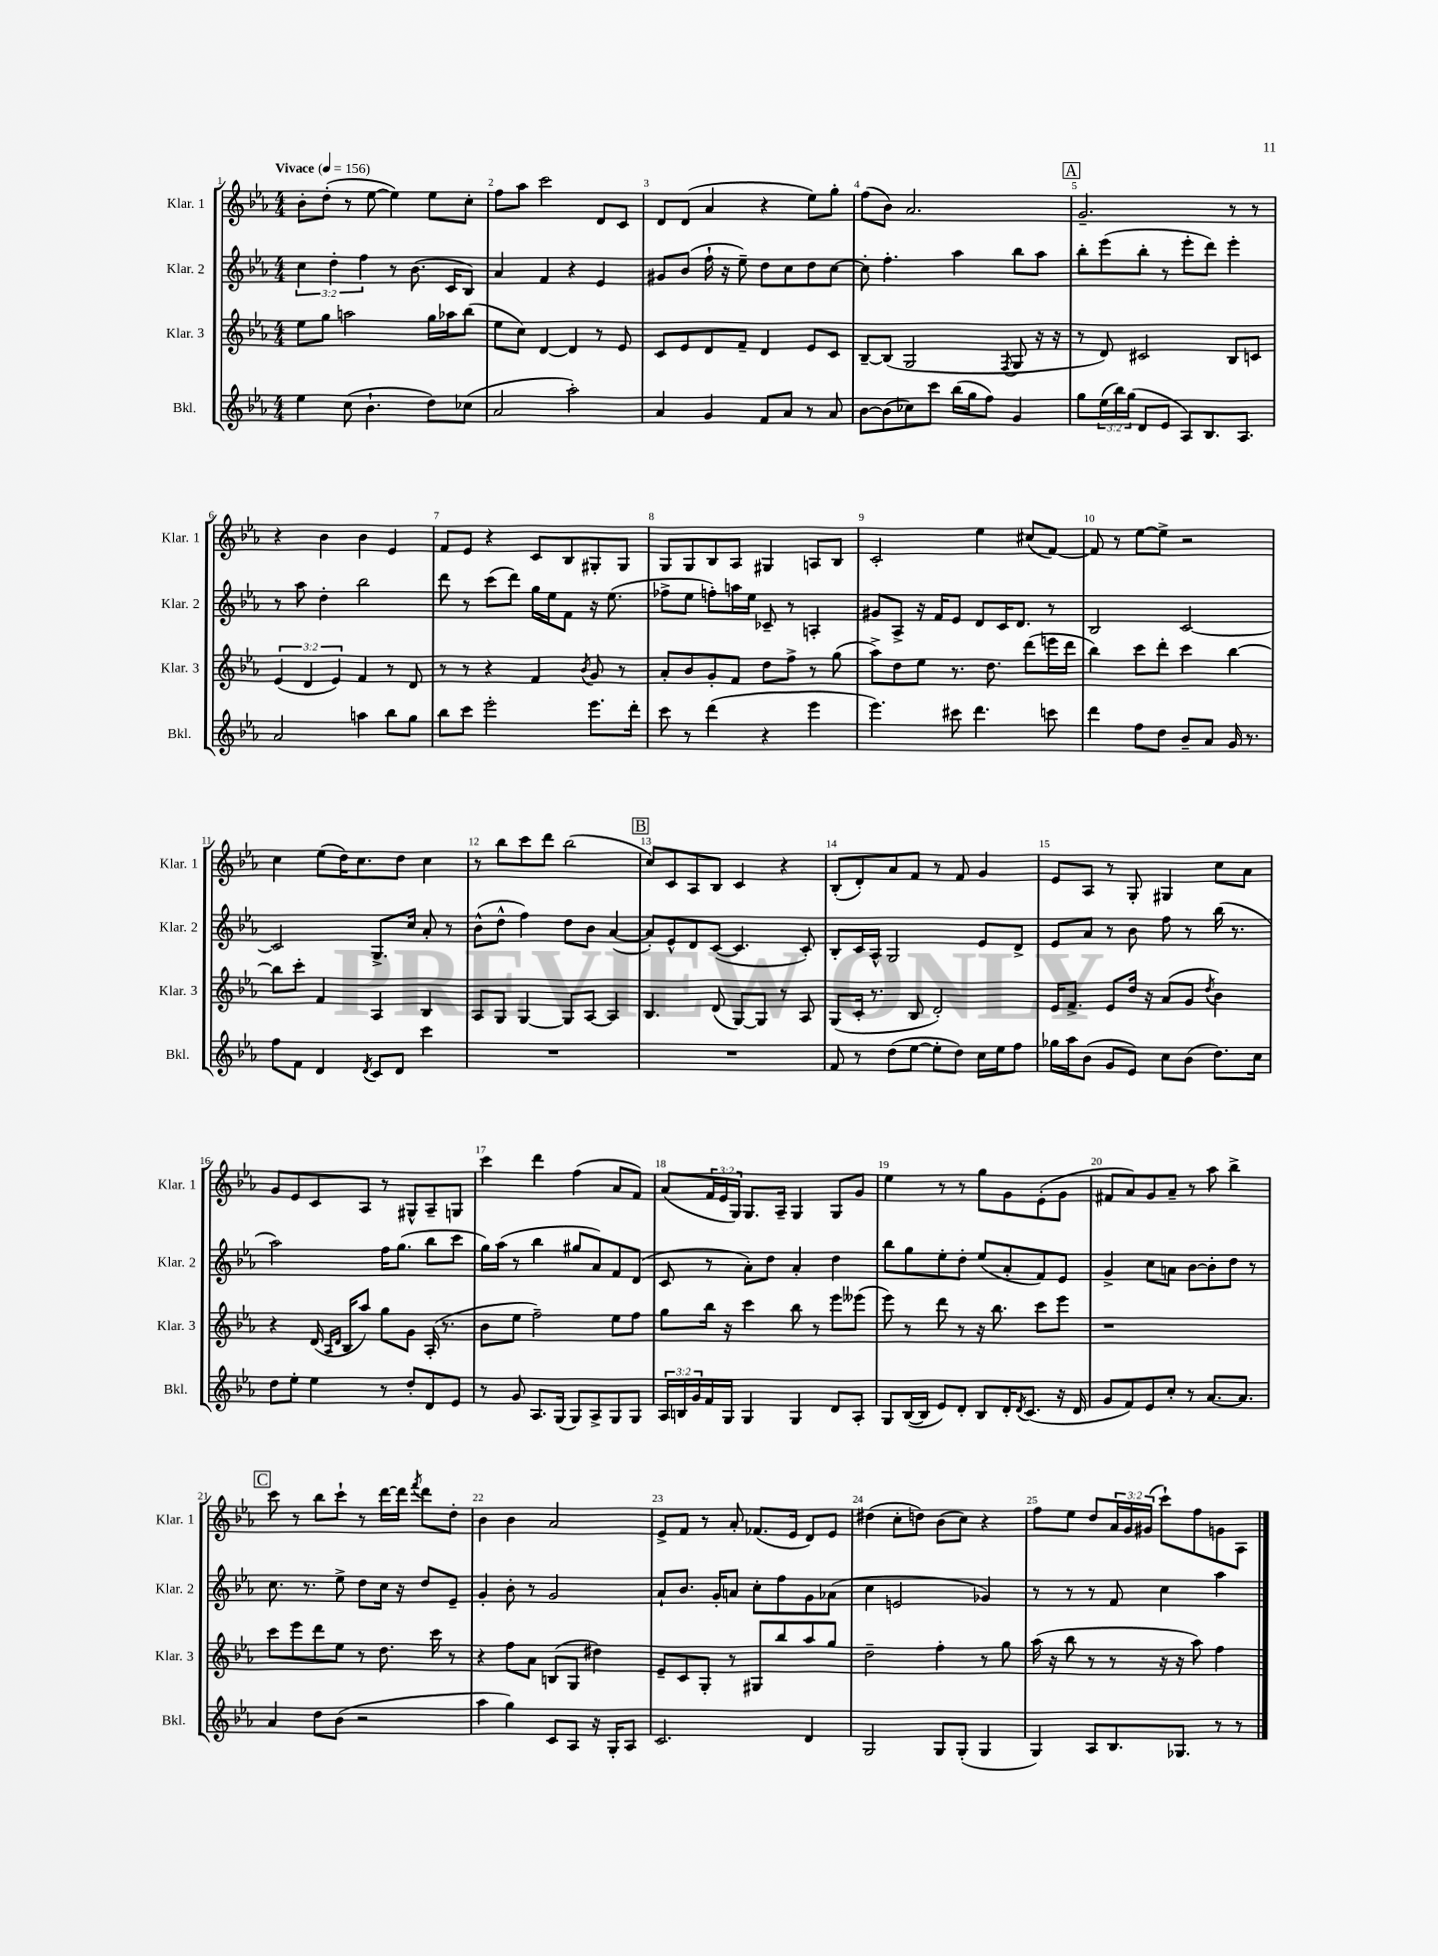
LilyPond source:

<<
\new StaffGroup <<
\new Staff = "s0" \with { instrumentName = "Klar. 1" shortInstrumentName = "Klar. 1" } {
    \clef treble \key ees \major \numericTimeSignature \time 4/4 \override Staff.TupletNumber.text = #tuplet-number::calc-fraction-text \tempo "Vivace" 4 = 156
    bes'8-. d''8-.( r8 ees''8~ ees''4) ees''8 c''8-. |
    f''8 aes''8 c'''2 d'8 c'8 |
    d'8 d'8( aes'4 r4 ees''8) g''8-. |
    f''8( bes'8) aes'2. |
    \mark \markup { \box "A" } g'2.-- r8 r8 |
    r4 bes'4 bes'4 ees'4 |
    f'8 ees'8 r4 c'8 bes8 gis8-. gis8 |
    g8 g8 bes8 aes8 gis4 a8 bes8 |
    c'2-. ees''4 cis''8( f'8~) |
    f'8 r8 ees''8~ ees''8-> r2 |
    c''4 ees''8( d''16) c''8. d''8 c''4 |
    r8 bes''8 c'''8 d'''8 bes''2( |
    \mark \markup { \box "B" } c''8) c'8 aes8 bes8 c'4 r4 |
    bes8-.( d'8-.) aes'8 f'8 r8 f'8 g'4 |
    ees'8 aes8 r8 g8-. gis4 c''8 aes'8 |
    g'8 ees'8 c'8 aes8 r8 gis8-^ aes8-- g8 |
    c'''4 d'''4 f''4( aes'8 f'8) |
    aes'8( \tuplet 3/2 { f'16 ees'16 g16) } g8. aes16-- g4 g8 g'8 |
    ees''4 r8 r8 g''8 g'8 ees'8-.( g'8 |
    fis'8 aes'8) g'8 aes'8-- r8 aes''8 bes''4-> |
    \mark \markup { \box "C" } c'''8 r8 bes''8 c'''8-! r8 d'''16~ d'''16 \acciaccatura { f'''8 } d'''8 d''8-. |
    bes'4 bes'4 aes'2 |
    ees'8-> f'8 r8 aes'8-. fes'8.( ees'16 d'8) ees'8 |
    dis''4( c''8-. d''8) bes'8( c''8) r4 |
    f''8 ees''8 d''8 \tuplet 3/2 { aes'16 g'16 gis'16( } c'''8-!) f''8 g'8 aes8 \bar "|." |
}
\new Staff = "s1" \with { instrumentName = "Klar. 2" shortInstrumentName = "Klar. 2" } {
    \clef treble \key ees \major \numericTimeSignature \time 4/4 \override Staff.TupletNumber.text = #tuplet-number::calc-fraction-text
    \tuplet 3/2 { c''4 d''4-. f''4 } r8 bes'8.( c'16 bes8) |
    aes'4 f'4 r4 ees'4 |
    gis'8 bes'8( f''16-! r16 ees''8--) d''8 c''8 d''8 c''8~ |
    c''8-. f''4.-. aes''4 bes''8 aes''8 |
    \mark \markup { \box "A" } bes''8-. ees'''8( bes''8-. r8 ees'''8-. d'''8) ees'''4-. |
    r8 aes''8 d''4-. bes''2 |
    d'''8 r8 c'''8( d'''8) g''16 ees''16 f'8 r16 ees''8.( |
    fes''8-> ees''8 f''8-.) a''16 ees''16 ces'8-- r8 a4-. |
    gis'8 aes8-> r16 f'16 ees'8 d'8 c'16 d'8. r8 |
    bes2 c'2~ |
    c'2 g8.-> c''16 aes'8-. r8 |
    bes'8-^( d''8-^ f''4) d''8 bes'8 aes'4~( |
    \mark \markup { \box "B" } aes'8-.) ees'8-^ d'8 c'8~( c'4. c'8-.) |
    bes8-. c'16 aes16-^ g2 ees'8 d'8-> |
    ees'8 aes'8 r8 bes'8 f''8 r8 bes''16( r8. |
    aes''2) f''16 g''8.( bes''8 c'''8 |
    g''16) aes''16( r8 bes''4 gis''8 aes'8) f'8 d'8( |
    c'8 r8 aes'8-.) d''8 aes'4-. d''4 |
    bes''8 g''8 ees''8-. d''8-. ees''8( aes'8-. f'8) ees'8 |
    g'4-> c''8 a'8 bes'8~ bes'8-. d''8 r8 |
    \mark \markup { \box "C" } c''8. r8. ees''8-> d''8 c''16 r16 d''8 ees'8-- |
    g'4-. bes'8-. r8 g'2 |
    aes'8-! bes'8. g'16-. a'8 c''8-. f''8 g'8 aes'8( |
    c''4 e'2 ges'4) |
    r8 r8 r8 f'8 c''4 aes''4 \bar "|." |
}
\new Staff = "s2" \with { instrumentName = "Klar. 3" shortInstrumentName = "Klar. 3" } {
    \clef treble \key ees \major \numericTimeSignature \time 4/4 \override Staff.TupletNumber.text = #tuplet-number::calc-fraction-text
    ees''8 g''8 a''2 g''16 aes''16 bes''8( |
    ees''8 c''8) d'4~ d'4 r8 ees'8 |
    c'8 ees'8 d'8 f'8-- d'4 ees'8 c'8 |
    bes8~-- bes8( g2 \acciaccatura { f8 } g8 r16 r16 |
    \mark \markup { \box "A" } r8 d'8) cis'2 bes8 c'8 |
    \tuplet 3/2 { ees'4( d'4 ees'4) } f'4 r8 d'8 |
    r8 r8 r4 f'4 \acciaccatura { bes'8 } g'8 r8 |
    aes'8-. bes'8 g'8-. f'8 d''8 f''8-> r8 g''8( |
    aes''8->) d''8 ees''8 r8. d''8. d'''8( e'''16 d'''16 |
    bes''4) c'''8 d'''8-. c'''4 bes''4~ |
    bes''8 c'''8-. f'4 aes4 bes4 |
    aes8 g8 g4~ g8 aes8~ aes4 |
    \mark \markup { \box "B" } bes4. d'8( g8~) g8 r8 aes8 |
    g8( c'16-. r8. bes8 d'2-.) |
    ees'16 f'8.-> ees'8 d''16 r16 aes'8( g'8 \acciaccatura { d''8 } bes'4) |
    r4 d'16( \grace { aes16 d'16 } bes16 aes''8) g''8 g'8 aes16-.( r8. |
    bes'8 ees''8 f''2--) ees''8 f''8 |
    g''8 bes''16 r16 c'''4 bes''8 r8 ees'''8 eeses'''8( |
    ees'''8) r8 d'''8 r8 r16 bes''8. c'''8 ees'''8 |
    r1 |
    \mark \markup { \box "C" } c'''8 ees'''8 d'''8 ees''8 r8 d''8. c'''16 r8 |
    r4 f''8 aes'8 b8( g8 dis''4) |
    ees'8-- c'8 g8-. r8 gis8 bes''8 aes''8 g''8 |
    d''2-- f''4-. r8 g''8 |
    aes''16( r16 bes''8 r8 r8 r16 r16 aes''8) f''4 \bar "|." |
}
\new Staff = "s3" \with { instrumentName = "Bkl." shortInstrumentName = "Bkl." } {
    \clef treble \key ees \major \numericTimeSignature \time 4/4 \override Staff.TupletNumber.text = #tuplet-number::calc-fraction-text
    ees''4 c''8( bes'4.-! d''8) ces''8( |
    aes'2 aes''2-.) |
    aes'4 g'4 f'8 aes'8 r8 aes'8 |
    bes'8~ bes'8( ces''8) c'''8 bes''16( g''16 f''8) g'4 |
    \mark \markup { \box "A" } g''8 \tuplet 3/2 { ees''16( bes''16) g''16( } d'8 ees'8 aes8) bes8. aes8. |
    aes'2 a''4 bes''8 g''8 |
    bes''8 c'''8 ees'''2-. ees'''8. d'''16-. |
    c'''8 r8 d'''4( r4 ees'''4 |
    ees'''4.) cis'''8 d'''4. c'''8 |
    d'''4 f''8 d''8 bes'8-- aes'8 g'16 r8. |
    f''8 f'8 d'4 \acciaccatura { d'8 } c'8 d'8 c'''4 |
    R1 |
    \mark \markup { \box "B" } R1 |
    f'8 r8 d''8( ees''8~ ees''8-. d''8) c''16 ees''16 f''8 |
    ges''16 aes''16 bes'8( g'8 ees'8) c''8 bes'8( d''8.) c''16 |
    d''8 ees''8-. ees''4 r8 d''8-. d'8 ees'8 |
    r8 g'8 aes8. g16( g8) aes8-> g8 g8 |
    \tuplet 3/2 { aes16 b16 g'16 } f'16 g16 g4 g4 d'8 aes8-. |
    g8 bes16~( bes16 ees'8) d'8-. bes8 d'16-. \acciaccatura { d'8 } c'8.( r16 d'16 |
    g'8 f'8) ees'8 c''8-. r8 aes'8.~ aes'8. |
    \mark \markup { \box "C" } aes'4 d''8 bes'8( r2 |
    aes''4 g''4) c'8 aes8 r16 g16-. aes8 |
    c'2. d'4 |
    g2 g8 g8-.( g4 |
    g4) aes8 bes8. ges8. r8 r8 \bar "|." |
}
>>
>>
\layout { \context { \Score \override BarNumber.break-visibility = ##(#f #t #t) barNumberVisibility = #all-bar-numbers-visible } }
